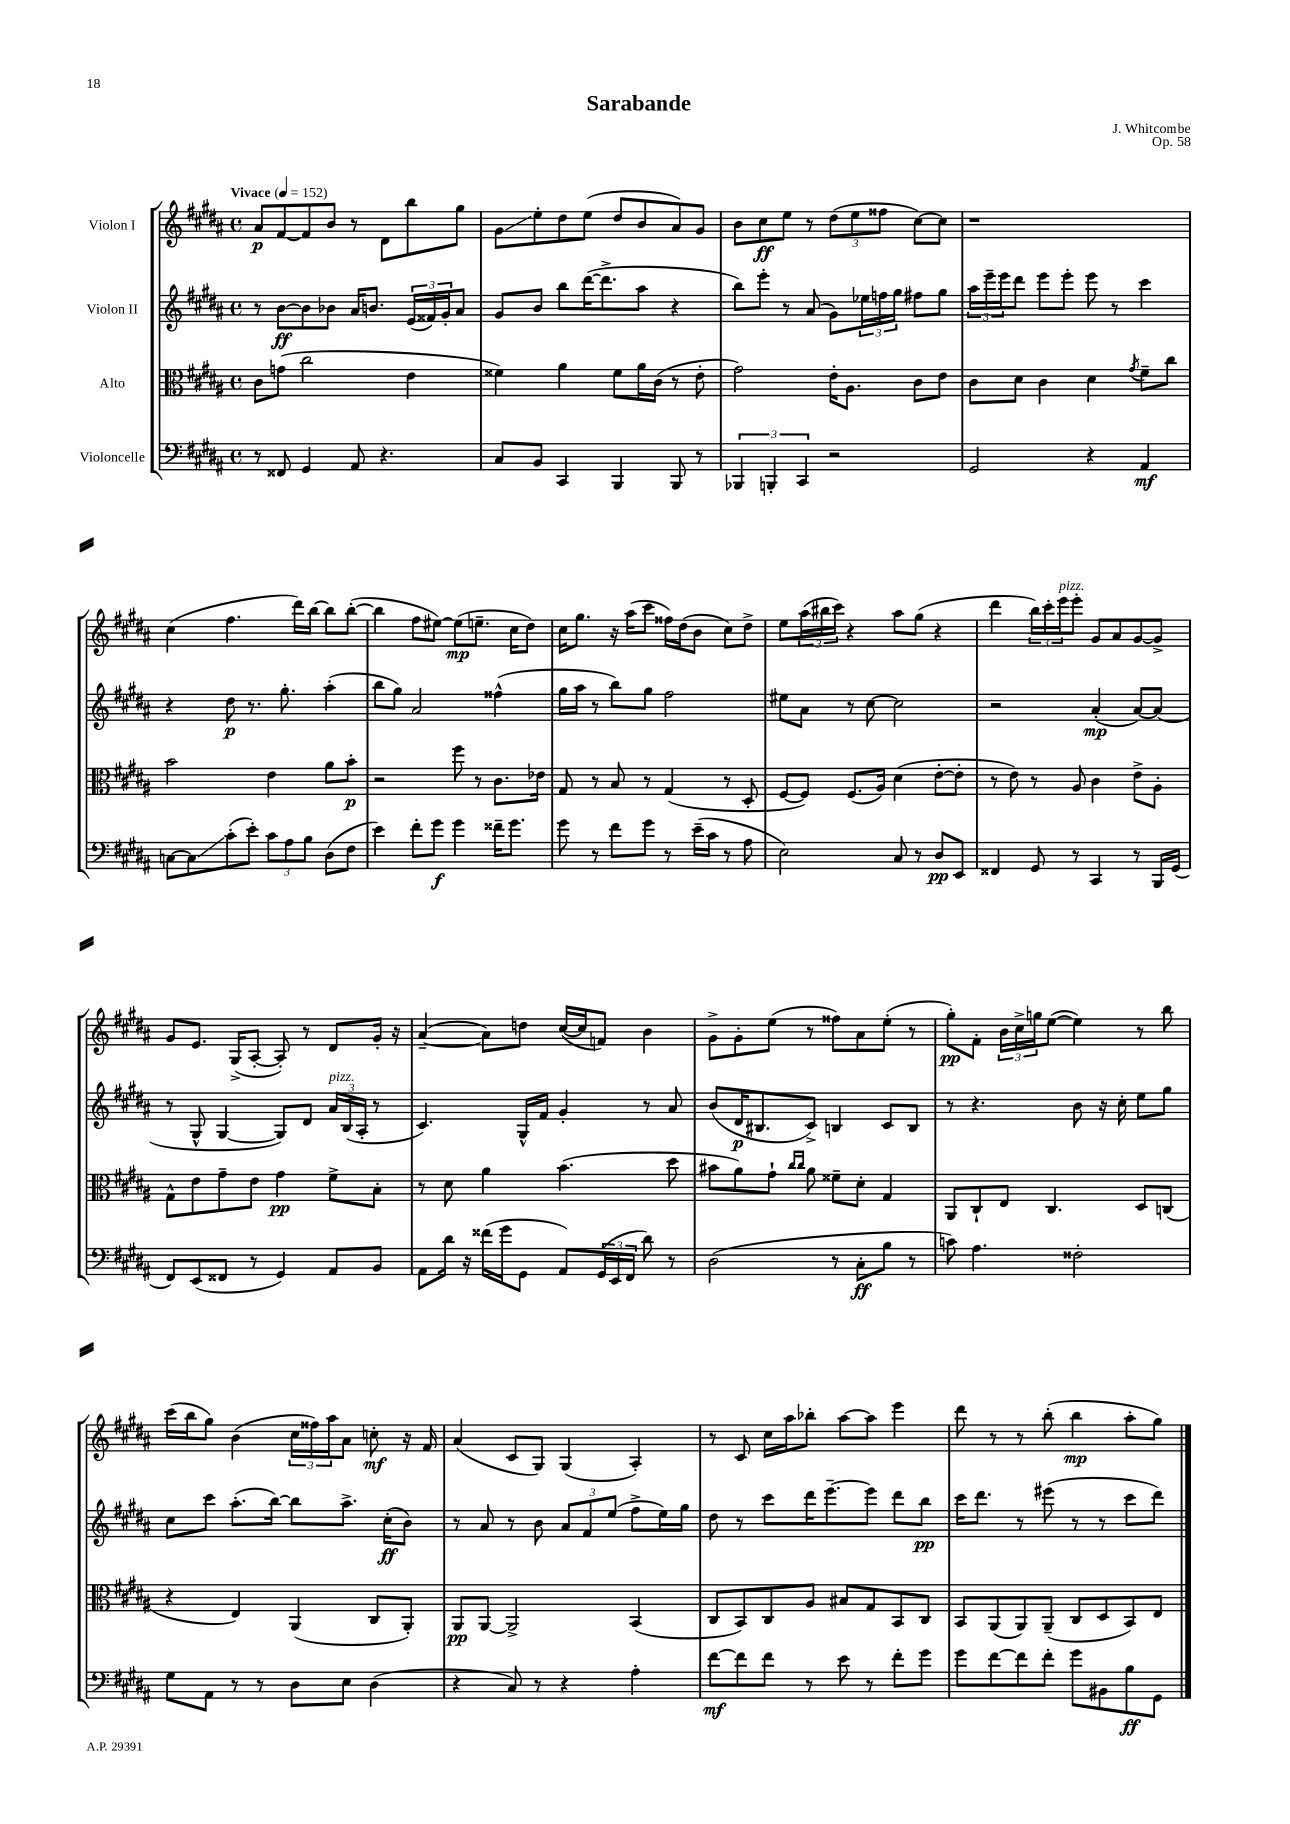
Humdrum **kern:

**kern	**kern	**kern	**kern
*staff4	*staff3	*staff2	*staff1
*clefF4	*clefC3	*clefG2	*clefG2
*k[f#c#g#d#a#]	*k[f#c#g#d#a#]	*k[f#c#g#d#a#]	*k[f#c#g#d#a#]
*M4/4	*M4/4	*M4/4	*M4/4
*met(c)	*met(c)	*met(c)	*met(c)
*MM152	*MM152	*MM152	*MM152
8r	8c#	8r	8a#
8FF##	(8g	[8b	[8f#
4GG#	2cc#	8b]	8f#]
.	.	8b-	8b
8AA#	.	16a#	8r
.	.	8.b	.
4.r	.	.	8d#
.	4e	(24e	8bb
.	.	24f##)	.
.	.	24g#'	.
.	.	8a#	8gg#
=	=	=	=
8C#	4f##)	8g#	8g#
8BB	.	8b	8ee'
4CC#	4a#	8bb	8dd#
.	.	([16ddd#	(8ee
.	.	8.ddd#^]	.
4BBB	8f##	.	8dd#
.	16a#	8aa#	8b
.	(16c#	.	.
8BBB	8r	4r	8a#)
8r	8e'	.	8g#
=	=	=	=
6BBB-	2g#)	8bb)	8b
.	.	8eee'	8cc#
6BBB'	.	.	.
.	.	8r	8ee
6CC#	.	.	.
.	.	(8a#	8r
2r	16e'	8g#)	(12dd#
.	8.A#	.	.
.	.	.	12ee
.	.	24ee-	.
.	.	24ff	12ff##
.	.	24gg#	.
.	8c#	8ff#	[8cc#)
.	8e	8gg#	8cc#]
=	=	=	=
2GG#	8c#	24aa#	1r
.	.	24eee~	.
.	.	24eee	.
.	8d#	8ddd#	.
.	4c#	8eee	.
.	.	8eee'	.
4r	4d#	8eee	.
.	.	8r	.
.	8qg#	.	.
4AA#	8f#~	4ccc#	.
.	8cc#	.	.
=	=	=	=
[8C	2b	4r	(4cc#
8C]	.	.	.
(8c#'	.	8dd#	4.ff#
8e')	.	8.r	.
12c#	4e	.	.
.	.	8.gg#'	.
12A#	.	.	.
.	.	.	16ddd#)
12B	.	.	.
.	.	.	[16bb
(8D#	8a#	(4aa#'	8bb]
8F#	8b'	.	([8bb'
=	=	=	=
4e)	2r	8bb	4bb]
.	.	8gg#)	.
8f#'	.	2a#	8ff#
8g#	.	.	[8ee#)
4g#	8ff#	.	(8ee#]
.	8r	.	8.ee~
16f##~	8.c#	(4ff##^^	.
8.g#	.	.	16cc#
.	.	.	8dd#)
.	16e-	.	.
=	=	=	=
8g#	8G#	16gg#	16cc#
.	.	16aa#	8.gg#
8r	8r	8r	.
8f#	8B	8bb)	16r
.	.	.	(16aa#
8g#	8r	8gg#	8ccc#
8r	(4G#	2ff#	16ff##)
.	.	.	(16dd#
(16e~	.	.	8b
16c#	.	.	.
8r	8r	.	8cc#)
8A#	8D#'	.	8dd#^
=	=	=	=
2E)	[8F#	8ee#	8ee
.	8F#])	8a#	(24aa#
.	.	.	24bb#
.	.	.	24ccc#)
.	(8.F#	8r	4r
.	.	[8cc#	.
.	16A#)	.	.
8C#	(4d#	2cc#]	8aa#
8r	.	.	(8gg#
8D#	[8e'	.	4r
8EE	8e']	.	.
=	=	=	=
4FF##	8r	2r	4ddd#
.	8e)	.	.
8GG#	8r	.	24bb)
.	.	.	24ccc#'
.	.	.	24eee
8r	8A#	.	8eee'
4CC#	4c#	(4a#'	8g#
.	.	.	8a#
8r	8e^	[8a#)	[8g#
16BBB	8A#'	(8a#]	8g#^]
(16GG#	.	.	.
=	=	=	=
8FF#)	8G#^^	8r	8g#
(8EE	8e	8G#^^	8.e
8FF##	8g#~	[4G#	.
.	.	.	(16G#^
8r	8e	.	[8A#'
4GG#)	4g#	8G#])	8A#'])
.	.	8d#	8r
8AA#	8f#^	24a#	8d#
.	.	(24B	.
.	.	24A#'	.
8BB	8B'	8r	16g#'
.	.	.	16r
=	=	=	=
8AA#	8r	4.c#)	([4a#~
16d#	8d#	.	.
16r	.	.	.
(16f##	4a#	.	8a#])
16g#	.	.	.
8GG#	.	16G#^^	8dd
.	.	16f#	.
8AA#)	(4.b	4g#'	([16cc#
.	.	.	16cc#]
(24GG#	.	.	8f)
24EE	.	.	.
24FF#	.	.	.
8d#)	.	8r	4b
8r	8dd#	8a#	.
=	=	=	=
(2D#	8b#	(8b	8g#^
.	8a#)	16d#	8g#'
.	.	8.B#	.
.	8g#`	.	(8ee
.	16qqcc#	.	.
.	16qqcc#	.	.
.	8a#	8c#^)	8r
8r	8f##~	4B	8ff##)
8C#'	8d#'	.	8a#
8B	4G#	8c#	(8ee'
8r	.	8B	8r
=	=	=	=
8c)	8AA#	8r	8gg#')
4.A#	8C#`	4.r	8f#'
.	8E	.	24b
.	.	.	24cc#^
.	.	.	24gg
.	4.C#	.	([8ee
2F##'	.	8b	4ee])
.	.	16r	.
.	.	16cc#'	.
.	8D#	8ee	8r
.	(8C	8gg#	8bb
=	=	=	=
8G#	4r	8cc#	(16ccc#
.	.	.	16bb
8AA#	.	8ccc#	8gg#)
8r	4E)	(8.aa#'	(4b
8r	.	.	.
.	.	[16bb)	.
8D#	(4AA#	8bb]	24cc#
.	.	.	24ff##)
.	.	.	24aa#
8E	.	8.aa#^	8a#
(4D#	8C#	.	8cc'
.	.	(16cc#'	.
.	8AA#')	8b)	16r
.	.	.	16f#
=	=	=	=
4r	8AA#	8r	(4a#
.	[8AA#	8a#	.
8C#)	2AA#^]	8r	8c#
8r	.	8b	8G#)
4r	.	12a#	(4G#
.	.	12f#	.
.	.	(12ee	.
4A#'	(4BB	8ff#^	4A#')
.	.	16ee)	.
.	.	16gg#	.
=	=	=	=
[8f#	8C#	8dd#	8r
8f#]	8BB)	8r	8c#
8f#	8C#	8ccc#	16cc#
.	.	.	16aa#
8r	8A#	16ddd#	8bb-'
.	.	[8.eee~	.
8e	8B#	.	[8aa#
8r	8G#	8eee]	8aa#]
8f#'	8BB	8ddd#	4eee
8g#	8C#	8bb	.
=	=	=	=
8g#	8BB	16ccc#	8ddd#
.	.	8.ddd#	.
[8f#	(8AA#	.	8r
8f#]	8AA#)	8r	8r
8f#'	(8AA#~	(8eee#	(8bb'
8g#	8C#	8r	4bb
8BB#	8D#	8r	.
8B	8BB)	8ccc#	8aa#'
8GG#	8E	8ddd#)	8gg#)
==	==	==	==
*-	*-	*-	*-
